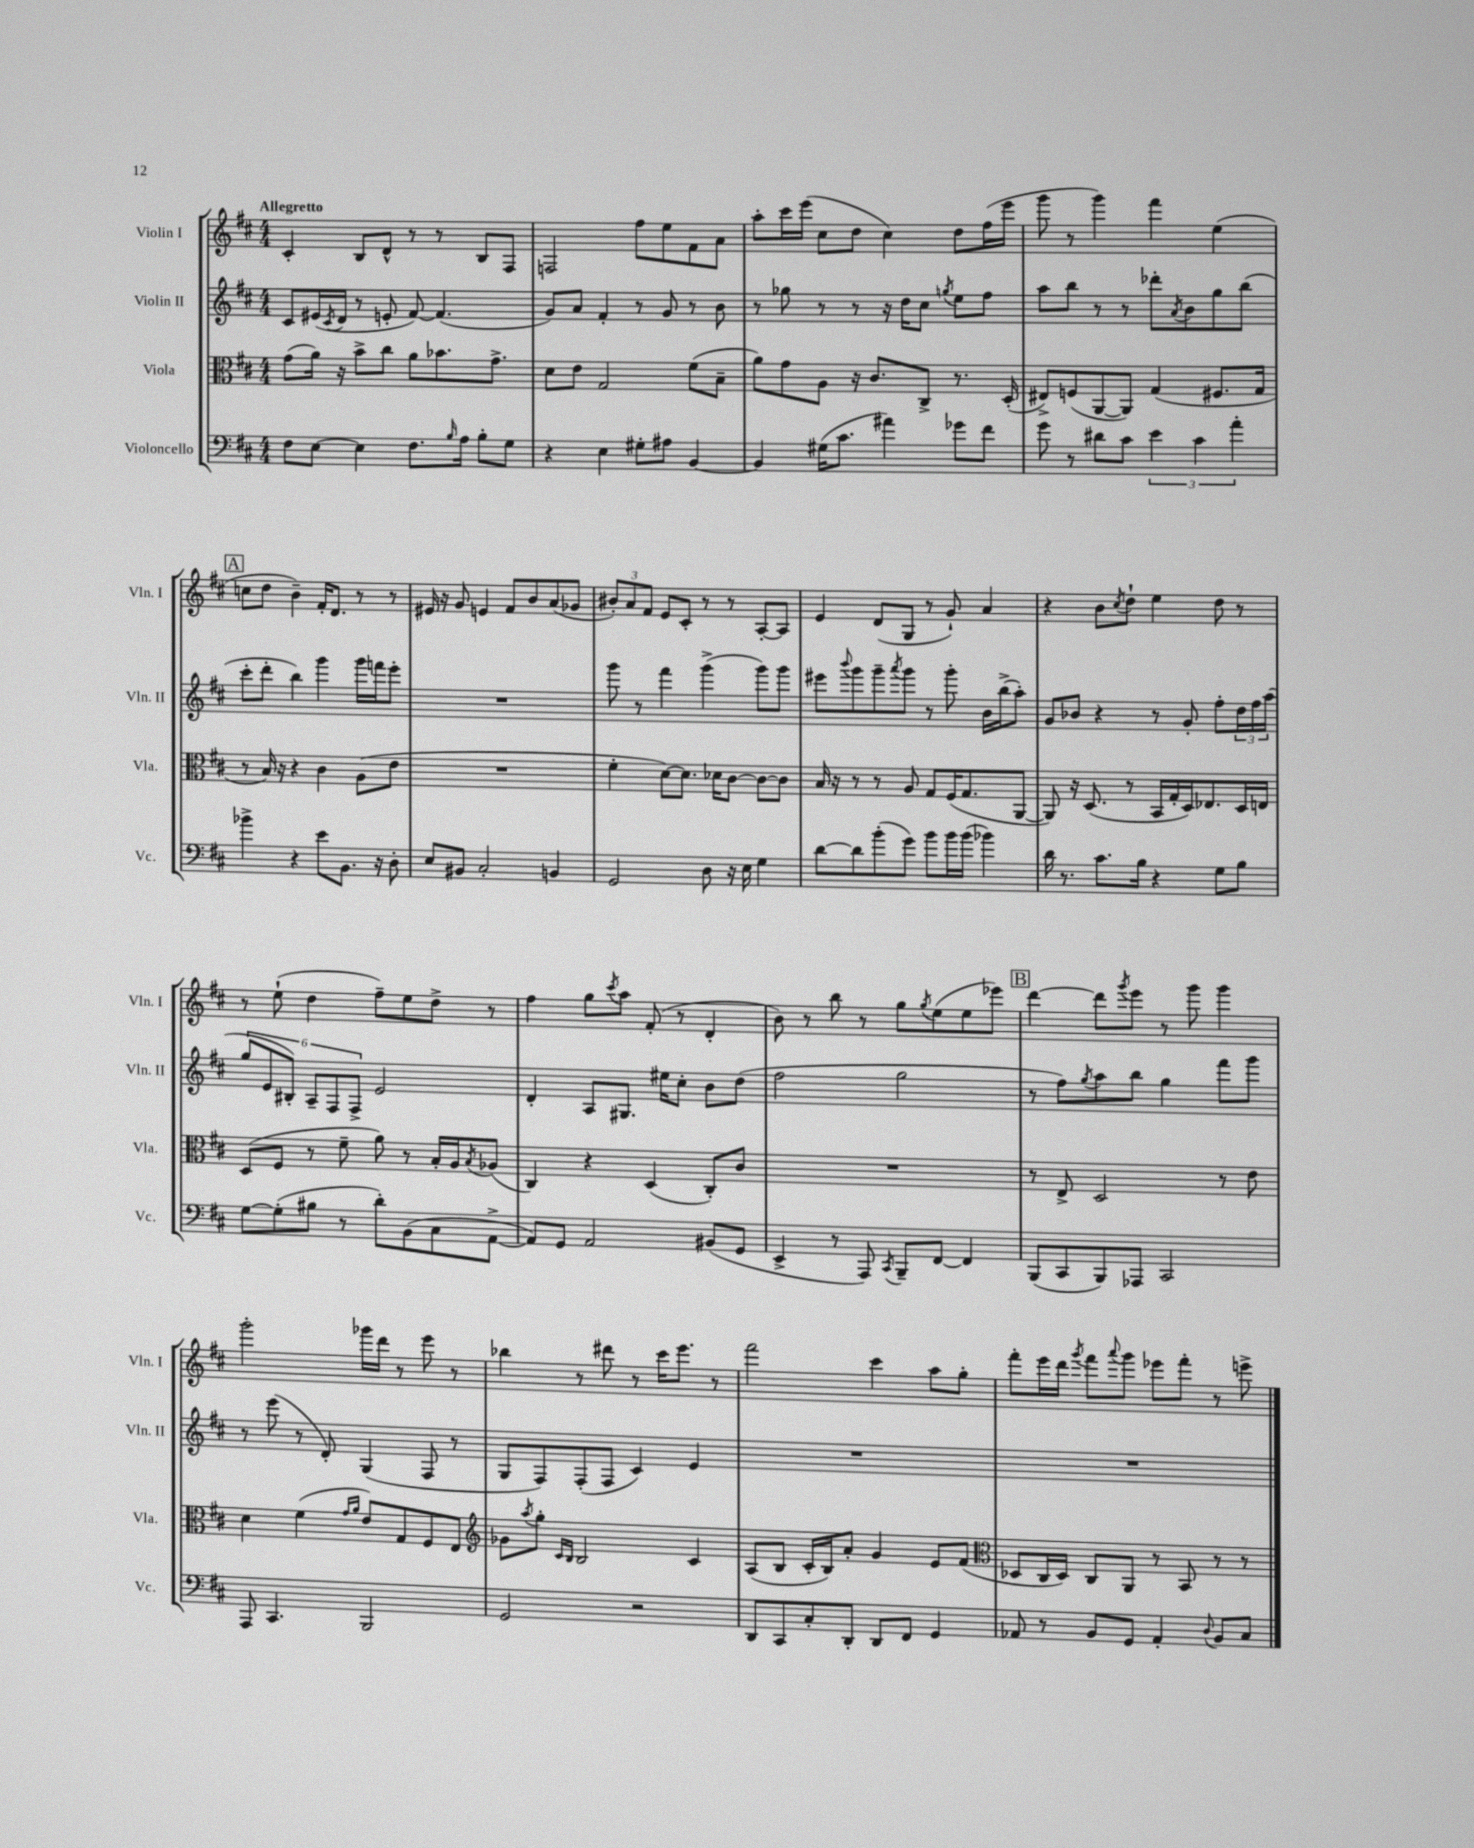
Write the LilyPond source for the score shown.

<<
\new StaffGroup <<
\new Staff = "s0" \with { instrumentName = "Violin I" shortInstrumentName = "Vln. I" } {
    \clef treble \key d \major \numericTimeSignature \time 4/4 \tempo "Allegretto"
    cis'4-. b8 d'8-^ r8 r8 b8 fis8 |
    f2 fis''8 e''8 fis'8 a'8 |
    a''8-. cis'''16 e'''16( cis''8 d''8 cis''4) d''8 fis''16( e'''16 |
    g'''8 r8 g'''4) fis'''4 e''4( |
    \mark \markup { \box "A" } c''8 d''8 b'4--) fis'16-. d'8. r8 r8 |
    eis'16 r16 g'8 e'4 fis'8 b'8 a'8( ges'8 |
    \tuplet 3/2 { bis'8-.) a'8 fis'8 } e'8 cis'8-. r8 r8 a8~-. a8 |
    e'4 d'8( g8 r8 g'8-!) a'4 |
    r4 b'8 \acciaccatura { cis''8 } d''8-! e''4 d''8 r8 |
    r8 e''8-!( d''4 fis''8--) e''8 d''8-> r8 |
    fis''4 g''8 \acciaccatura { cis'''8 } a''8 fis'8-.( r8 d'4-. |
    b'8) r8 b''8 r8 g''8 \acciaccatura { g''8 } e''8( e''8 ees'''8) |
    \mark \markup { \box "B" } d'''4~ d'''8 \acciaccatura { g'''8 } e'''8 r8 g'''8 g'''4 |
    g'''2-. ges'''16 d'''16 r8 e'''8 r8 |
    bes''4 r8 dis'''8 r8 cis'''16 e'''8. r8 |
    fis'''2 cis'''4 a''8 g''8-. |
    fis'''8-. e'''16 d'''16 \acciaccatura { g'''8 } fis'''8 \appoggiatura { a'''8 } g'''8 ees'''8 fis'''8-. r8 e'''8-> \bar "|." |
}
\new Staff = "s1" \with { instrumentName = "Violin II" shortInstrumentName = "Vln. II" } {
    \clef treble \key d \major \numericTimeSignature \time 4/4
    cis'8 eis'16( \acciaccatura { cis'8 } d'16 r8 e'8-. fis'8~) fis'4.( |
    g'8) a'8 fis'4-. r8 g'8 r8 b'8 |
    r8 ges''8 r8 r8 r16 d''16 cis''8 \acciaccatura { g''8 } e''8 fis''8 |
    a''8 b''8 r8 r8 des'''8-. \acciaccatura { a'8 } b'8 g''8 b''8( |
    \mark \markup { \box "A" } cis'''8-. d'''8-. b''4) g'''4 g'''16 f'''16 e'''8-. |
    R1 |
    g'''8 r8 fis'''4 g'''4->( g'''8) g'''8 |
    eis'''8 \appoggiatura { b'''8 } g'''8 g'''8-- \acciaccatura { a'''8 } g'''8 r8 g'''8-. b'16 b''16->( a''8-.) |
    g'8 bes'8 r4 r8 g'8-. fis''8-. \tuplet 3/2 { d''16 fis''16 a''16( } |
    \tuplet 6/4 { g''8 e'8 bis8-.) a8-- fis8 fis8-> } e'2 |
    d'4-. a8 gis8. eis''16 cis''8-. b'8 d''8( |
    fis''2 g''2 |
    \mark \markup { \box "B" } r8 fis''8) \acciaccatura { g''8 } a''8 b''8 g''4 fis'''8 g'''8 |
    r8 e'''8( r8 d'8-.) g4( fis8 r8 |
    g8 fis8) fis8-.( fis8 cis'4) e'4 |
    R1 |
    R1 \bar "|." |
}
\new Staff = "s2" \with { instrumentName = "Viola" shortInstrumentName = "Vla." } {
    \clef alto \key d \major \numericTimeSignature \time 4/4
    g'8( a'16) r16 b'8-> cis''8 a'8 bes'8. g'8.-> |
    d'8 e'8 g2 fis'8( b8-- |
    a'8) g'8 a8 r16 cis'8. cis8-> r8. d16-.( |
    eis8->) f8( a,8~ a,8) g4( fis8. g16 |
    \mark \markup { \box "A" } r8 b16) r16 r4 cis'4 a8( e'8 |
    R1 |
    fis'4-. d'8~) d'8. des'16 cis'8~ cis'8~ cis'8 |
    b16 r16 r8 r8 a8 g8 fis16( g8. a,8~ |
    a,8) r16 d8.( r8 b,16 g16-. d16) ees8. d16 e16 |
    d8( fis8 r8 fis'8-- a'8) r8 b16-. a16 \acciaccatura { b8 } aes8( |
    cis4) r4 d4( cis8-.) cis'8 |
    R1 |
    \mark \markup { \box "B" } r8 e8-> d2 r8 e'8 |
    d'4 fis'4( \grace { g'16 a'16 } e'8) g8 fis8 e8 |
    \clef treble ges'8 \acciaccatura { a''8 } g''8-. \grace { cis'16 b16 } b2 cis'4 |
    a8( b8 cis'16-. b16) a'8-. g'4 e'8 fis'8( |
    \clef alto des8 cis16 des16) cis8 a,8 r8 b,8 r8 r8 \bar "|." |
}
\new Staff = "s3" \with { instrumentName = "Violoncello" shortInstrumentName = "Vc." } {
    \clef bass \key d \major \numericTimeSignature \time 4/4
    fis8 e8~ e4 fis8. \grace { b16 } a16 b8-. g8 |
    r4 e4 gis8-. ais8 b,4~ |
    b,4 gis16( cis'8. ais'4) ges'8 fis'8 |
    g'8 r8 dis'8 cis'8 \tuplet 3/2 { e'4 cis'4 a'4-. } |
    \mark \markup { \box "A" } bes'4-> r4 e'8 b,8. r16 d8-. |
    e8 bis,8 cis2-. b,4 |
    g,2 d8 r16 e16 g4 |
    d'8~ d'8 b'8-.( g'8) b'8 b'16 b'16( bes'4) |
    d'16 r8. cis'8. b16 r4 g8 b8 |
    g8~ g8-.( bis8 r8 d'8-.) b,8( cis8 a,8~-> |
    a,8) g,8 a,2 bis,8( g,8 |
    e,4-> r8 a,,8) \acciaccatura { cis,8 } b,,8-- fis,8~ fis,4 |
    \mark \markup { \box "B" } b,,8( cis,8 b,,8) aes,,8 cis,2 |
    a,,8 cis,4. b,,2 |
    g,2 r2 |
    d,8 cis,8 cis8-. d,8-. d,8 fis,8 g,4 |
    aes,8 r8 b,8 g,8 aes,4-. \appoggiatura { d8 } b,8 cis8 \bar "|." |
}
>>
>>
\layout { \context { \Score \remove "Bar_number_engraver" } }
